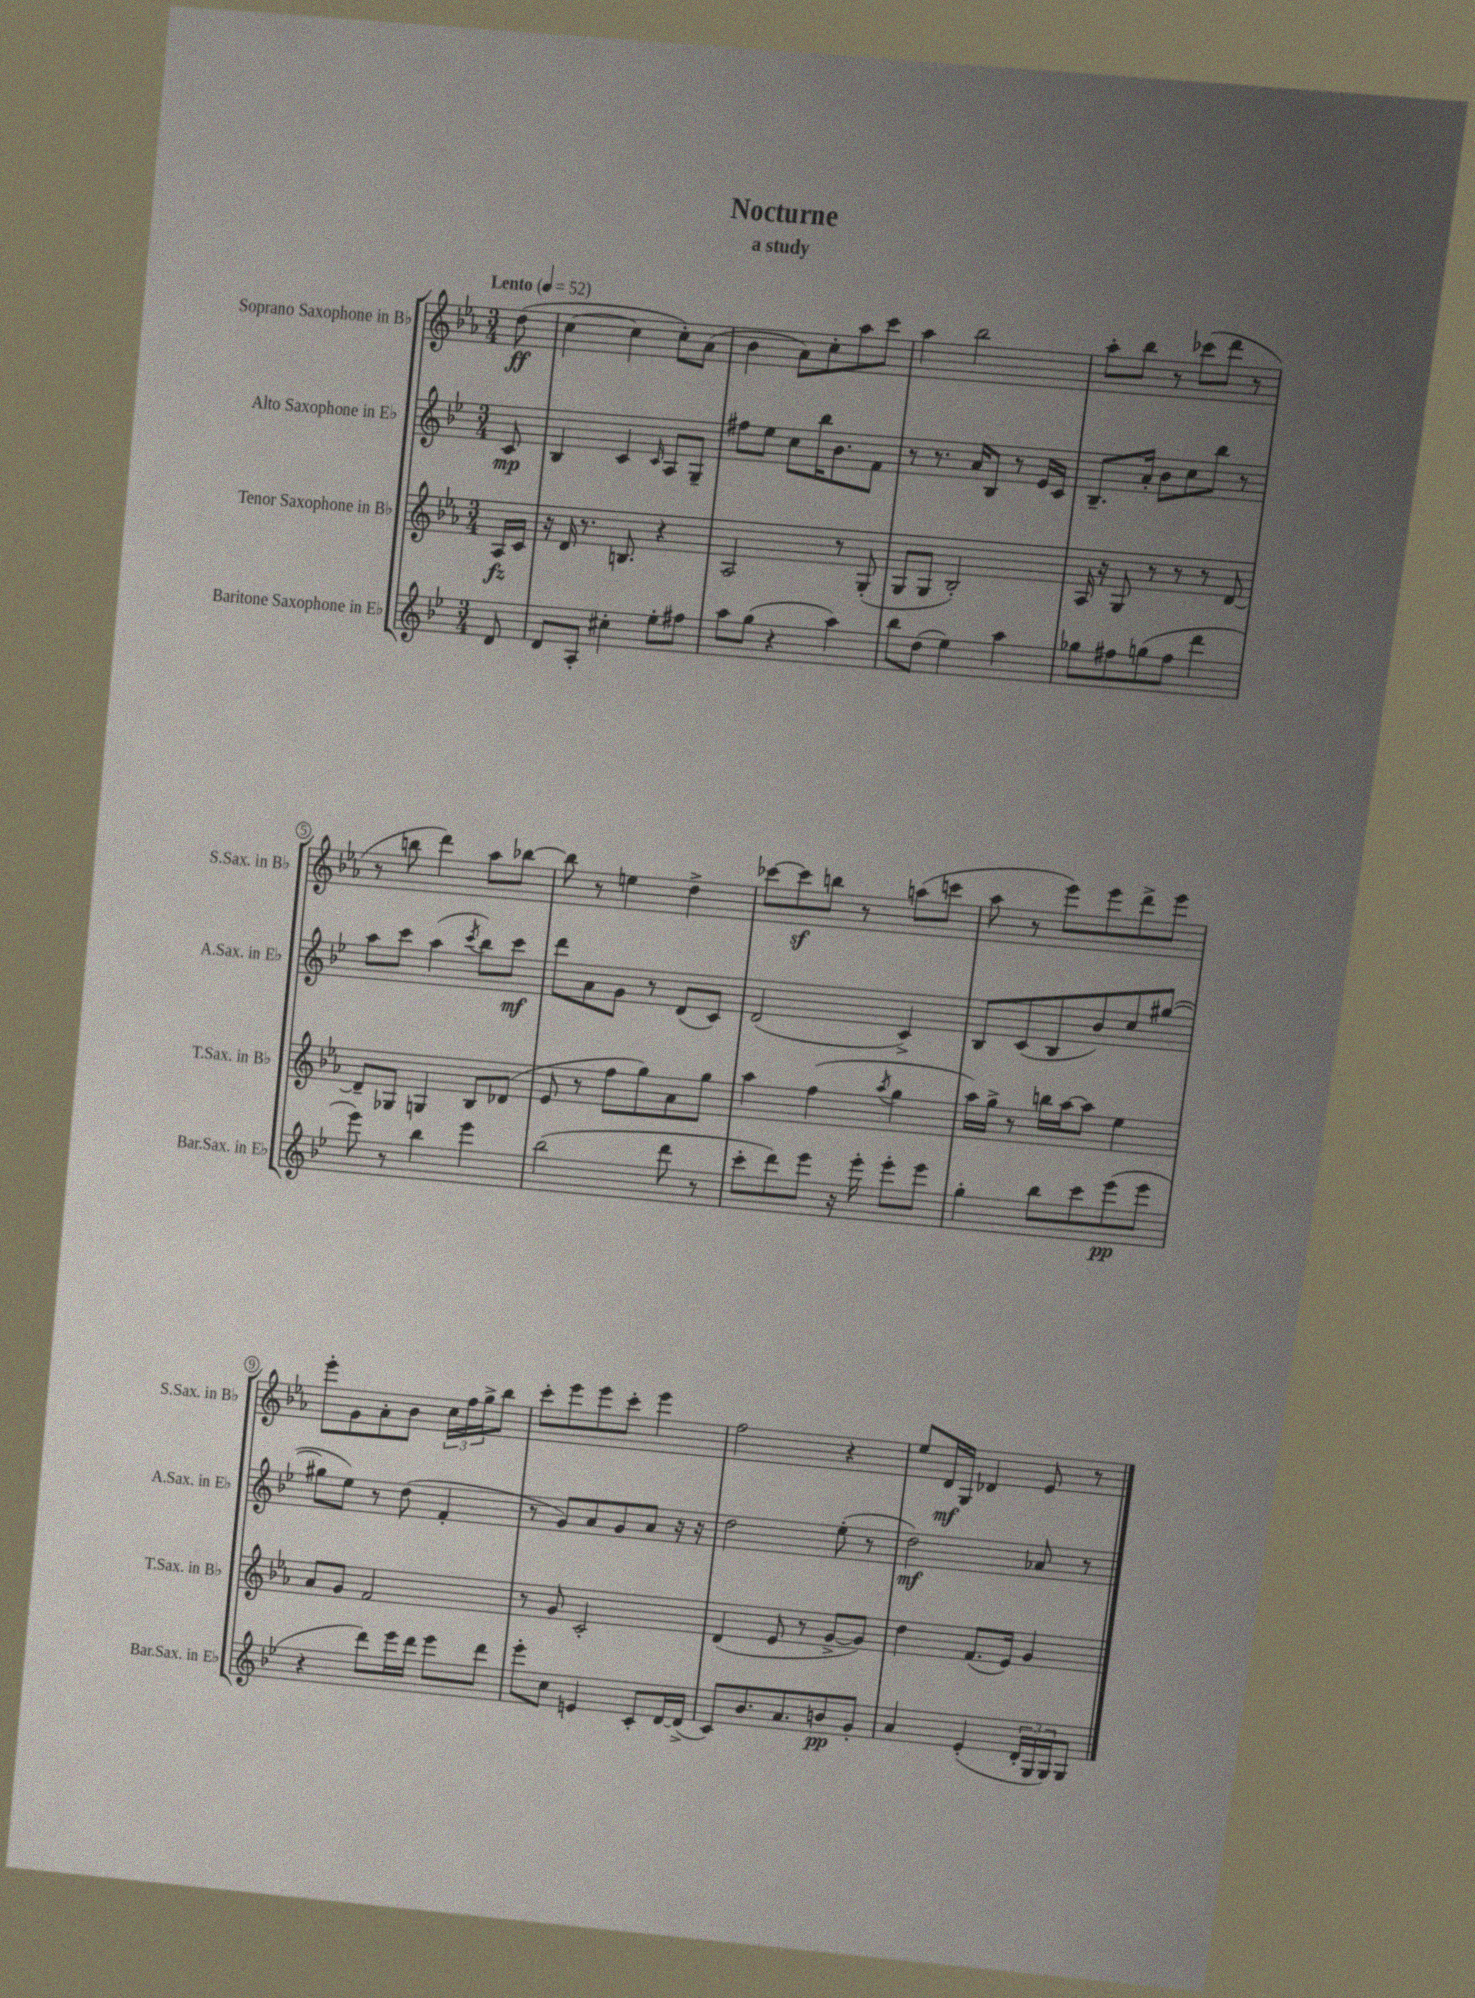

**kern	**kern	**kern	**kern
*staff4	*staff3	*staff2	*staff1
*clefG2	*clefG2	*clefG2	*clefG2
*k[b-e-]	*k[b-e-a-]	*k[b-e-]	*k[b-e-a-]
*M3/4	*M3/4	*M3/4	*M3/4
*MM52	*MM52	*MM52	*MM52
8d	16A-	8c	(8dd
.	16c	.	.
=	=	=	=
8d	16r	4B-	[4cc
.	16d	.	.
8A'	8.r	.	.
4cc#'	.	4c	4cc]
.	8.B	.	.
.	.	16qqc	.
8ee-'	4r	8A	8cc')
8ff#	.	8G~	(8a-
=	=	=	=
8aa	2A-	8ff#	4b-
(8gg	.	8ee-	.
4r	.	8cc	8a-)
.	.	16bb-	8cc'
.	.	8.b-	.
4aa)	8r	.	8aa-
.	(8G'	8f	8ccc
=	=	=	=
8bb-	8G	8r	4aa-
(8dd	8G	8.r	.
4ee-)	2B-')	.	2bb-
.	.	16a	.
.	.	8B-	.
4aa	.	8r	.
.	.	16e-	.
.	.	16c	.
=	=	=	=
8gg-	16A-	8.B-~	8aa-'
.	16r	.	.
8ff#	8G	.	8bb-
.	.	16a'	.
(8gg	8r	8b-	8r
8ff#	8r	8cc	(8ccc-
4ddd	8r	8bb-	8ddd
.	[8d	8r	8r
=	=	=	=
8eee-)	8d~]	8aa	8r
8r	8G-	8ccc	8bb
4bb-	4G	(4aa	4ddd)
.	.	8qccc	.
4eee-	8B-	8bb-)	8aa-
.	(8d-	8ccc	[8bb-
=	=	=	=
(2bb-	8e-	8ddd	8bb-]
.	8r	8a	8r
.	8ff	8g	4ee
.	8gg)	8r	.
8ddd	8a-	(8d	4dd^
8r	8gg	8c)	.
=	=	=	=
8ccc'	4aa-	(2d	[8ccc-
8ddd)	.	.	8ccc-]
8eee-	(4ff	.	8bb
16r	.	.	8r
16eee-'	.	.	.
.	8qaa-	.	.
8eee-'	4gg	4c^)	(8aa
8eee-	.	.	8ccc
=	=	=	=
4gg'	16aa-)	8B-	8aa-
.	16gg^	.	.
.	8r	(8c	8r
8bb-	16bb	8B-	8eee-)
.	[16aa-	.	.
8ccc	8aa-]	8b-)	8eee-
(8eee-	4ee-	8cc	8ddd^
8eee-	.	([8gg#	8eee-
=	=	=	=
4r	8a-	8gg#]	8eee-'
.	8g	8ee-)	8g
8ddd)	2f	8r	8a-'
16eee-	.	(8dd	8b-
16ddd	.	.	.
8eee-	.	4f'	24cc
.	.	.	24ff
.	.	.	24gg^
8ddd	.	.	8bb-
=	=	=	=
8eee-'	8r	8r	8ccc'
8cc	8g	8g)	8eee-
4e	2c'	8a	8eee-
.	.	8g	8ccc'
8c'	.	8a	4eee-
[16d	.	16r	.
(16d^]	.	16r	.
=	=	=	=
8c)	(4d	2dd	2ff
8.b-	.	.	.
.	8e-	.	.
8.a	.	.	.
.	8r	.	.
8b	[8g^	(8ee-'	4r
8g'	8g])	8r	.
=	=	=	=
4a	4dd	2dd)	8ee-
.	.	.	16d
.	.	.	16G
(4e-'	(8.f	.	4d-
.	16e-)	.	.
24d'	4g	8a-	8e-
24G	.	.	.
24G)	.	.	.
8G	.	8r	8r
==	==	==	==
*-	*-	*-	*-
